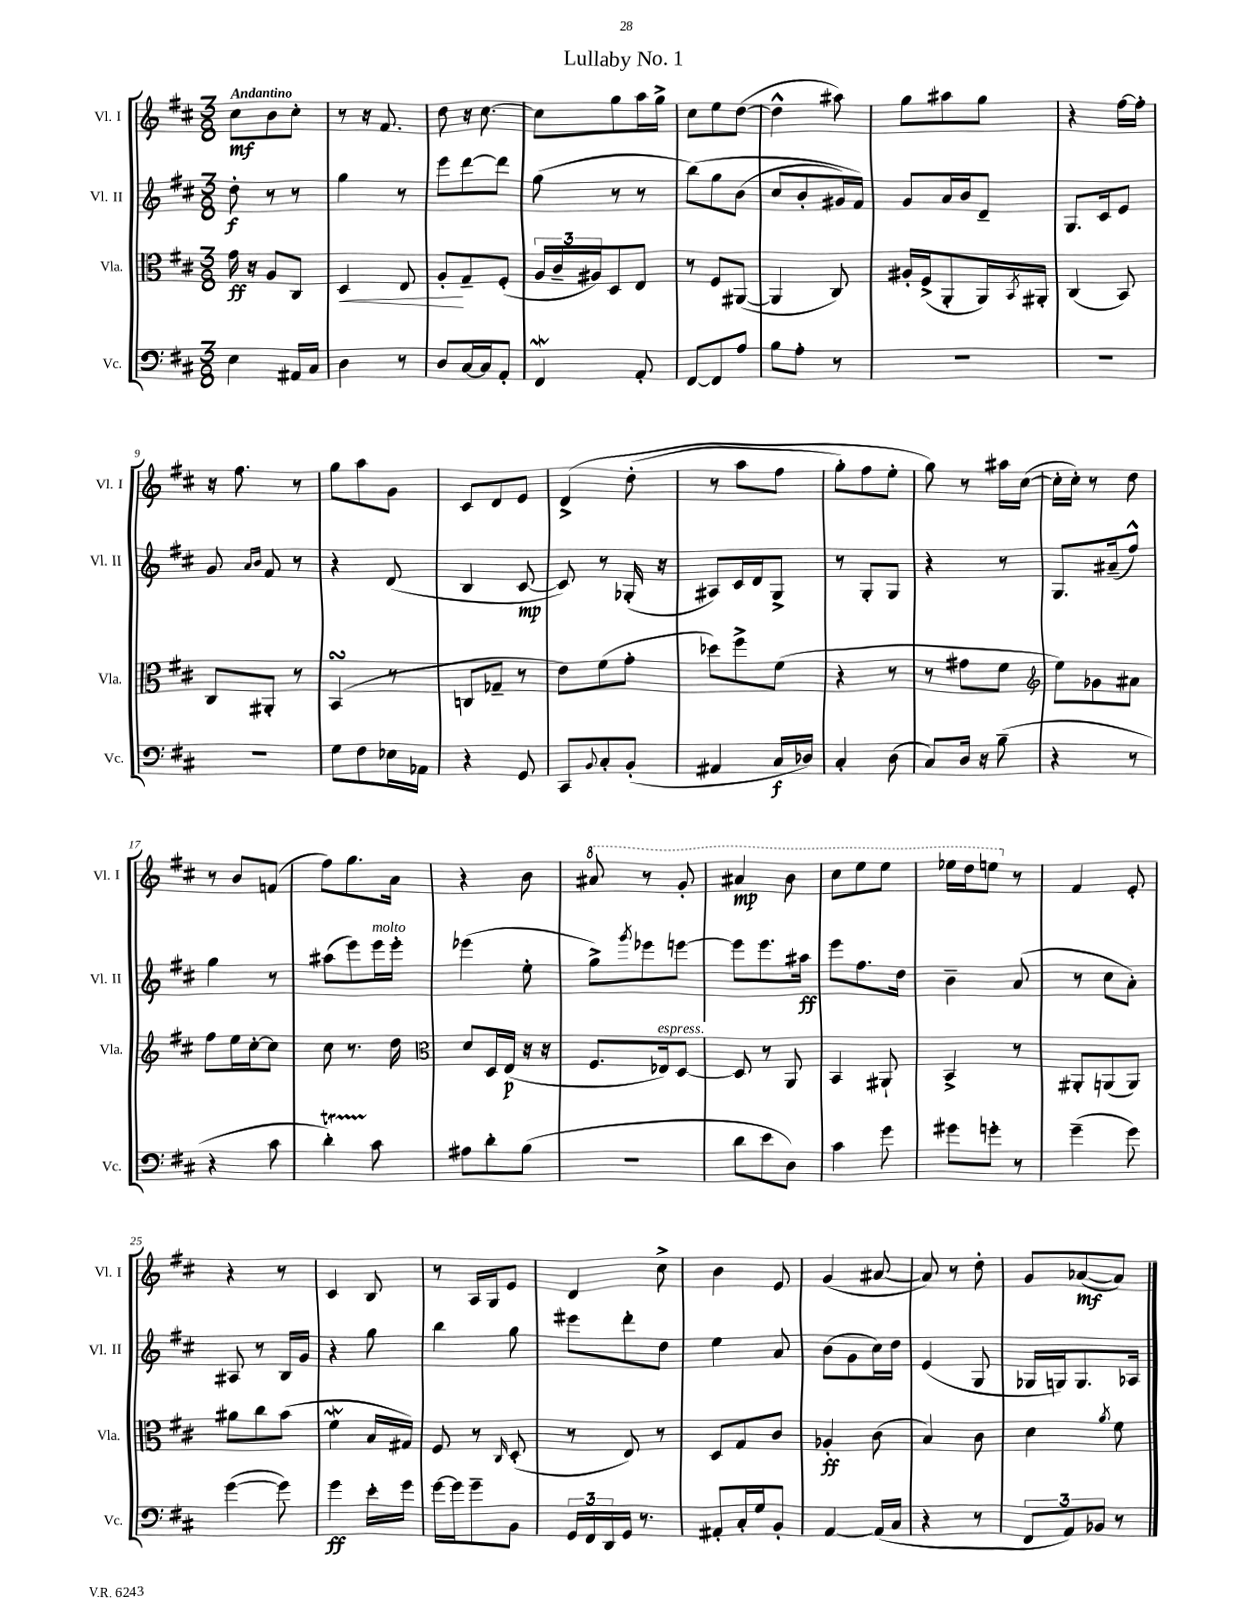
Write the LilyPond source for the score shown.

\header { title = "Lullaby No. 1" }
<<
\new StaffGroup <<
\new Staff = "s0" \with { instrumentName = "Vl. I" shortInstrumentName = "Vl. I" } {
    \clef treble \key d \major \numericTimeSignature \time 3/8 \tempo "Andantino"
    cis''8\mf b'8 cis''8-. |
    r8 r16 fis'8. |
    d''8 r16 cis''8.~ |
    cis''8 g''8 a''16 g''16-> |
    cis''8 e''8 d''8~( |
    d''4-^ ais''8) |
    g''8 ais''8 g''8 |
    r4 fis''16~ fis''16-. |
    r16 fis''8. r8 |
    g''8 a''8 g'8 |
    cis'8 d'8 e'8 |
    d'4->\( d''8-.( |
    r8 a''8 fis''8 |
    g''8-.) fis''8 e''8-. |
    g''8\) r8 ais''16 cis''16~( |
    cis''16-. cis''16-.) r8 d''8 |
    r8 b'8 f'8( |
    fis''8) g''8. a'16 |
    r4 b'8 |
    \ottava #1 ais''8 r8 g''8-. |
    ais''4\mp b''8 |
    cis'''8 e'''8 e'''8 |
    ees'''16 d'''16 e'''8 \ottava #0 r8 |
    fis'4 e'8-. |
    r4 r8 |
    cis'4 b8 |
    r8 a16 g16 e'8 |
    d'4 cis''8-> |
    b'4 e'8 |
    g'4( ais'8~ |
    ais'8) r8 d''8-. |
    g'8 aes'8~\mf( aes'8) \bar "|." |
}
\new Staff = "s1" \with { instrumentName = "Vl. II" shortInstrumentName = "Vl. II" } {
    \clef treble \key d \major \numericTimeSignature \time 3/8
    d''8-.\f r8 r8 |
    g''4 r8 |
    e'''8 d'''8~ d'''8 |
    g''8( r8 r8 |
    b''8)\( g''8 b'8( |
    cis''8 b'8-. gis'16) fis'16\) |
    g'8 a'16 b'16 d'8-- |
    g8. cis'16 e'8 |
    g'8 \grace { a'16 b'16 } fis'8 r8 |
    r4 d'8( |
    b4 cis'8~\mp |
    cis'8) r8 ges16-.( r16 |
    ais8) cis'16 d'16 g8-> |
    r8 g8-. g8 |
    r4 r8 |
    g8. ais'16--( fis''8-^) |
    g''4 r8 |
    ais''8( e'''8) e'''16^\markup { \italic "molto" } e'''16-. |
    ees'''4( e''8-. |
    g''8->) \acciaccatura { g'''8 } ees'''8 e'''8~ |
    e'''8 e'''8. ais''16\ff |
    e'''8 fis''8. d''16 |
    b'4-- a'8( |
    r8 cis''8 a'8-.) |
    ais8 r8 b16 g'16 |
    r4 g''8 |
    b''4 g''8 |
    eis'''8 d'''8-. d''8 |
    e''4 a'8 |
    b'8( g'8 cis''16) d''16 |
    e'4( g8 |
    ges16 g16) g8. aes16 \bar "|." |
}
\new Staff = "s2" \with { instrumentName = "Vla." shortInstrumentName = "Vla." } {
    \clef alto \key d \major \numericTimeSignature \time 3/8
    g'16\ff r16 a8 cis8 |
    d4\< e8 |
    a8-.\! g8-- fis8-.( |
    \tuplet 3/2 { a16 cis'16-- ais16) } d8 e8 |
    r8 fis8 ais,8~( |
    ais,4 cis8) |
    ais16-. fis16->( a,8-. a,16) \acciaccatura { b,8 } ais,16-. |
    cis4( b,8) |
    cis8 ais,8-. r8 |
    b,4\turn( r8 |
    c8 ges8-- r8 |
    e'8) fis'8( g'8-. |
    des''8) fis''8-> fis'8( |
    r4 r8 |
    r8 gis'8 fis'8 |
    \clef treble e''8) ges'8 ais'8 |
    fis''8 e''16 cis''16~-. cis''8 |
    cis''8 r8. d''16 |
    \clef alto d'8 d16 e16\p( r16 r16 |
    fis8. ees16^\markup { \italic "espress." }) d8~ |
    d8 r8 a,8 |
    b,4 ais,8-! |
    b,4-> r8 |
    ais,8-. a,8( a,8) |
    ais'8 cis''8 b'8( |
    fis'4\mordent b16 gis16) |
    fis8 r8 \grace { cis16 } d8-.( |
    r8 e8) r8 |
    d8 g8 cis'8 |
    aes4-.\ff cis'8( |
    b4) cis'8 |
    d'4 \acciaccatura { a'8 } fis'8 \bar "|." |
}
\new Staff = "s3" \with { instrumentName = "Vc." shortInstrumentName = "Vc." } {
    \clef bass \key d \major \numericTimeSignature \time 3/8
    e4 ais,16 cis16 |
    d4 r8 |
    d8 cis16~ cis16 a,8-. |
    fis,4\mordent a,8-. |
    fis,8~ fis,8 a8 |
    b8 a8-. r8 |
    R4. |
    R4. |
    R4. |
    g8 fis8 ees16 aes,16 |
    r4 g,8 |
    cis,8 \appoggiatura { b,8 } cis8-. b,8-.( |
    ais,4 cis16\f des16) |
    cis4-. d8( |
    cis8) d16 r16 b8--( |
    r4 r8 |
    r4 cis'8 |
    d'4-.\startTrillSpan) cis'8\stopTrillSpan |
    ais8 d'8-. b8( |
    R4. |
    d'8 e'8 d8) |
    cis'4 g'8 |
    gis'8 g'8-. r8 |
    g'4--( g'8) |
    g'4~( g'8) |
    g'4\ff e'16-. g'16 |
    g'16~ g'16 g'8-- b,8 |
    \tuplet 3/2 { g,16 fis,16 d,16 } g,16 r8. |
    ais,8-. cis16-. g16 b,8-. |
    a,4~ a,16( cis16 |
    r4 r8 |
    \tuplet 3/2 { fis,8 a,8) bes,8 } r8 \bar "|." |
}
>>
>>
